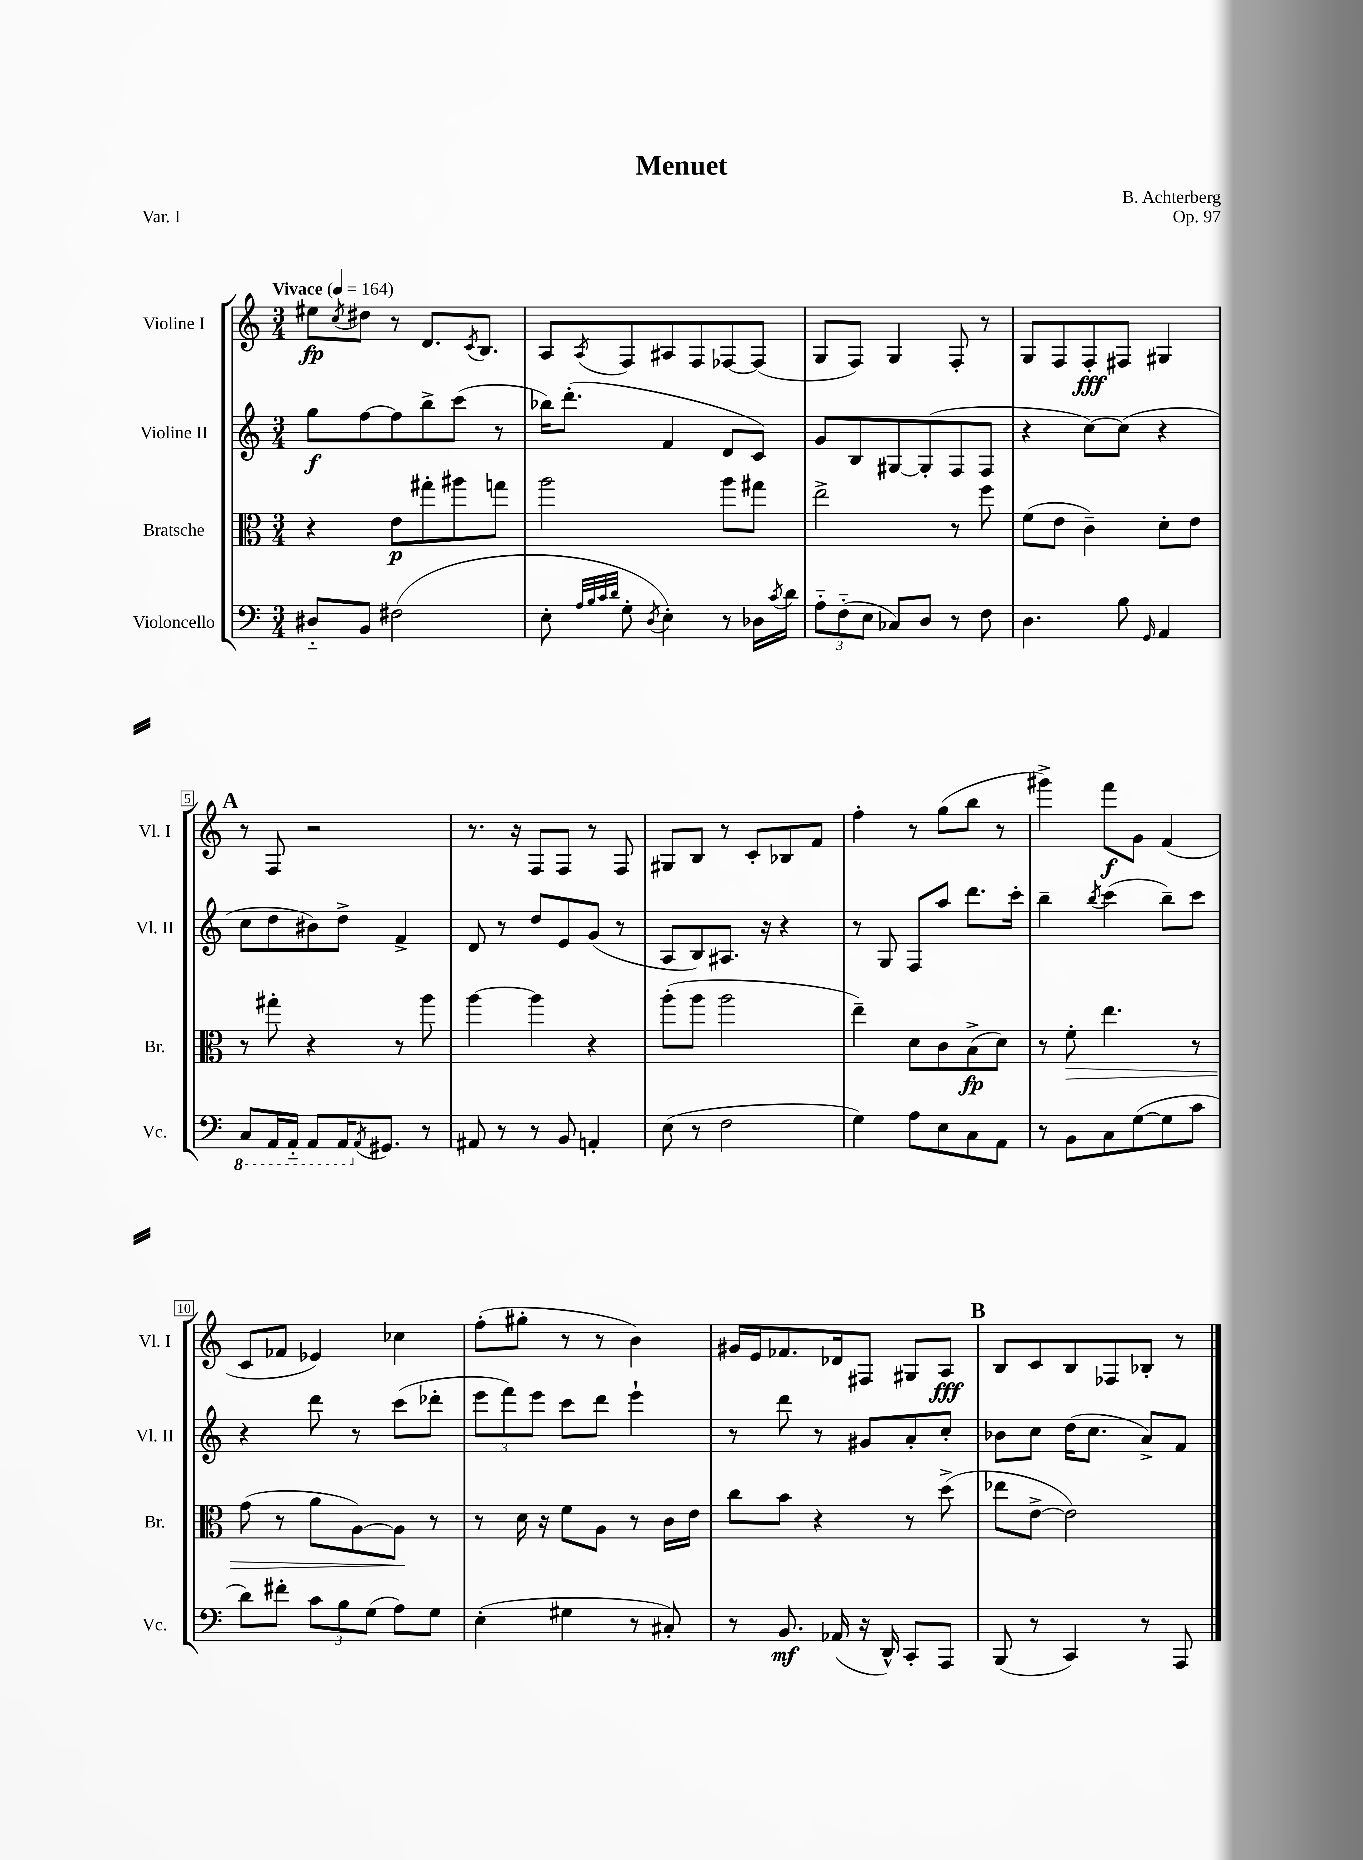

**kern	**kern	**kern	**kern
*staff4	*staff3	*staff2	*staff1
*clefF4	*clefC3	*clefG2	*clefG2
*k[]	*k[]	*k[]	*k[]
*M3/4	*M3/4	*M3/4	*M3/4
*MM164	*MM164	*MM164	*MM164
8D#'~	4r	8gg	8ee#
.	.	.	8qcc
8BB	.	[8ff	8dd#
(2F#	8e	8ff]	8r
.	8gg#'	8bb^	8.d
.	8aa#	(8ccc	.
.	.	.	8qc
.	.	.	8.B
.	8gg	8r	.
=	=	=	=
8E'	2aa	16bb-)	8A
.	.	(8.ddd'	.
32qqA	.	.	.
32qqB	.	.	.
32qqc	.	.	.
32qqd	.	.	8qA
8G'	.	.	8F
8qD	.	.	.
4E')	.	4f	8A#
.	.	.	8F
8r	8aa	8d	[8F-
16D-	8gg#	8c)	(8F-]
8qc	.	.	.
16d	.	.	.
=	=	=	=
12A'~	2ee^	8g	8G
(12F'~	.	.	.
.	.	8B	8F)
12E	.	.	.
8C-)	.	[8G#	4G
8D	.	(8G#']	.
8r	8r	8F	8F'
8F	8ff	8F	8r
=	=	=	=
4.D	(8f	4r	8G
.	8e	.	8F
.	4c~)	[8cc)	8F'
8B	.	(8cc]	8F#
16qqGG	.	.	.
4AA	8d'	4r	4G#
.	8e	.	.
=	=	=	=
8CC	8r	8cc	8r
16AAA	8gg#'	8dd	8F
16AAA'~	.	.	.
8AAA	4r	8b#)	2r
16AAA	.	8dd^	.
8qAA	.	.	.
8.GG#	.	.	.
.	8r	4f^	.
8r	8aa	.	.
=	=	=	=
8AA#	[4aa	8d	8.r
8r	.	8r	.
.	.	.	16r
8r	4aa]	8dd	8F
8BB	.	8e	8F
4AA'	4r	(8g	8r
.	.	8r	8F
=	=	=	=
(8E	(8aa'	8A	8G#
8r	8aa	8B)	8B
2F	2aa	8.A#	8r
.	.	.	8c'
.	.	16r	.
.	.	4r	8B-
.	.	.	8f
=	=	=	=
4G)	4ee~)	8r	4ff'
.	.	8G	.
8A	8d	8F	8r
8E	8c	8aa	(8gg
8C	(8B^	8.ddd	8bb
8AA	8d)	.	8r
.	.	16ccc'	.
=	=	=	=
8r	8r	4bb~	4ggg#^)
8BB	8f'	.	.
.	.	8qbb	.
8C	4.ee	(4ccc	8fff
([8G	.	.	8g
8G]	.	8bb~)	(4f
8c	8r	8ccc	.
=	=	=	=
8d)	(8g	4r	8c
8f#'	8r	.	8f-
12c	8a	8ddd	4e-)
12B	.	.	.
.	[8A)	8r	.
(12G	.	.	.
8A)	8A]	(8ccc	4cc-
8G	8r	8ddd-'	.
=	=	=	=
(4E'	8r	12eee	(8ff'
.	.	12fff)	.
.	16d	.	8gg#'
.	.	12eee	.
.	16r	.	.
4G#	8f	8ccc	8r
.	8A	8ddd	8r
8r	8r	4eee`	4b)
8C#')	16c	.	.
.	16e	.	.
=	=	=	=
8r	8cc	8r	16g#
.	.	.	16e
8.BB	8b	8ddd	8.f-
.	4r	8r	.
(16AA-	.	.	16d-
16r	.	8g#	8F#
16DD^^)	.	.	.
8CC'	8r	8a'	8G#
8AAA	(8dd^	8cc'	8A
=	=	=	=
(8BBB	8ee-	8b-	8B
8r	[8e^	8cc	8c
4CC)	2e])	(16dd	8B
.	.	8.cc	.
.	.	.	8F-
8r	.	8a^)	8B-'
8AAA	.	8f	8r
==	==	==	==
*-	*-	*-	*-
